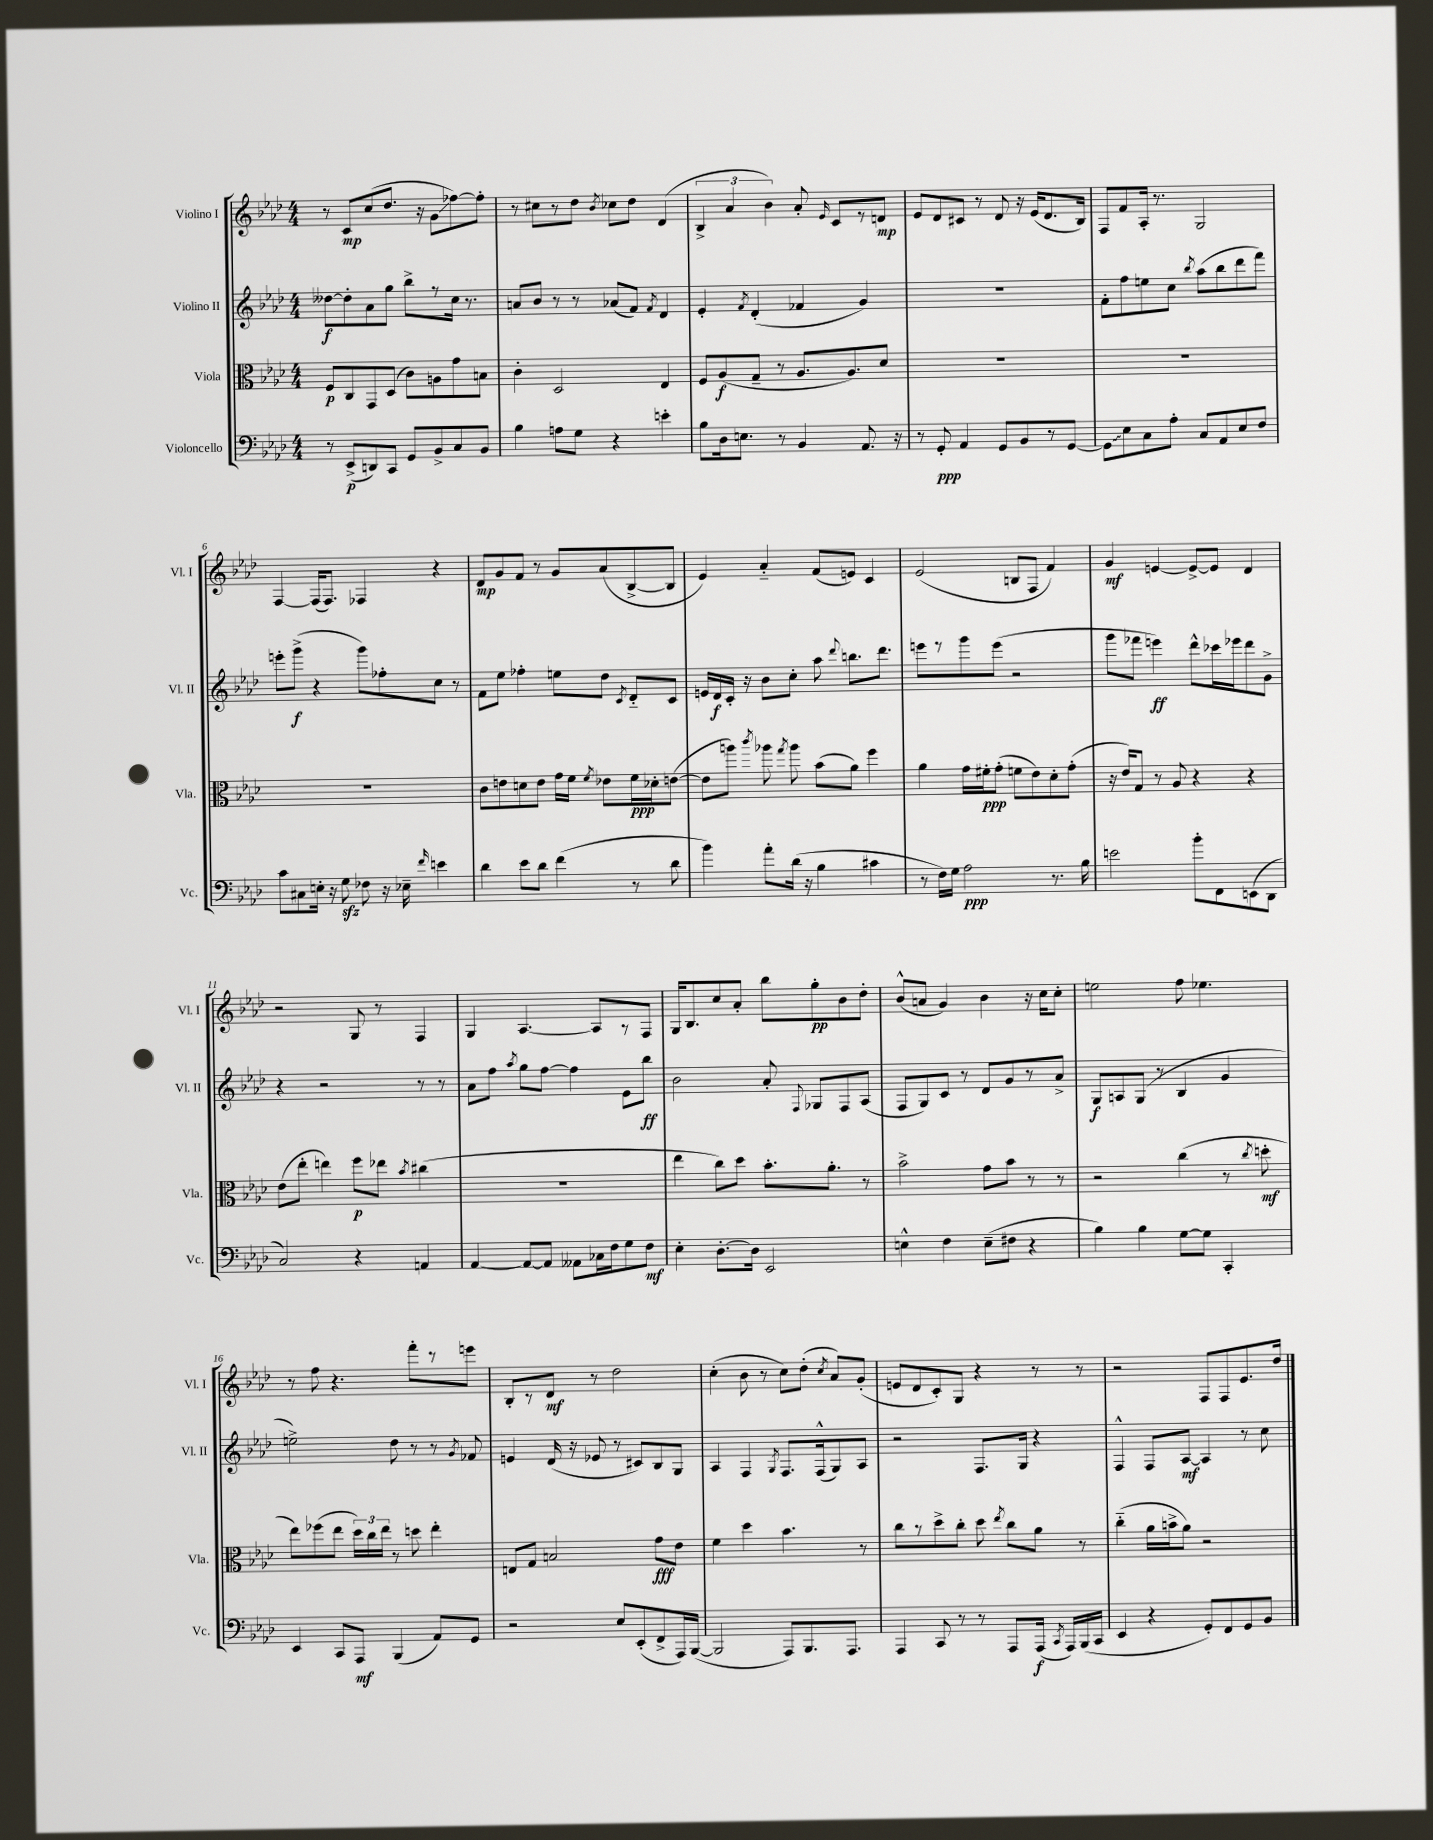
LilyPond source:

<<
\new StaffGroup <<
\new Staff = "s0" \with { instrumentName = "Violino I" shortInstrumentName = "Vl. I" } {
    \clef treble \key aes \major \numericTimeSignature \time 4/4
    \autoBeamOff r8 c'8[\mp c''8( des''8.] r16 g'8[\glissando fes''8~) fes''8]-. |
    r8 cis''8[ r8 des''8] \acciaccatura { bes'8 } ces''8[ des''8] des'4( |
    \tuplet 3/2 { bes4-> aes'4 bes'4) } aes'8-. \grace { ees'16 } c'8[ r8 d'8]\mp |
    ees'8[ des'8 cis'8] r8 des'8 r16 ees'16[( des'8. bes16]) |
    f8[ f'8 aes16]-. r8. g2 |
    f4~ f16[( f8.]) fes4 r4 |
    des'8[\mp g'8 f'8] r8 g'8[ aes'8( bes8~-> bes8] |
    ees'4) aes'4-_ f'8[( e'8]) c'4 |
    ees'2( b8[ f8] f'4) |
    g'4\mf e'4~ e'8[~-> e'8] des'4 |
    r2 g8 r8 f4 |
    g4 aes4.~ aes8[ r8 f8] |
    g16[ bes8. c''8 aes'8]-. bes''8[ g''8-.\pp bes'8 des''8]-. |
    bes'8[-^( a'8] g'4) bes'4 r16 c''16[ c''8]-. |
    e''2 f''8 ees''4. |
    r8 f''8 r4. f'''8[-. r8 e'''8] |
    bes8[-. r8 des'8]\mf r8 des''2 |
    c''4-.( bes'8 r8 c''8[) des''8]-.( \acciaccatura { c''8 } aes'8[) g'8]-.( |
    e'8[ des'8 c'8-.) g8] r4 r8 r8 |
    r2 f8[ f8 ees'8. des''16] \bar "|." |
}
\new Staff = "s1" \with { instrumentName = "Violino II" shortInstrumentName = "Vl. II" } {
    \clef treble \key aes \major \numericTimeSignature \time 4/4
    \autoBeamOff deses''8[~\f deses''8-. aes'8 g''8] bes''8[-> r8 c''16] r8. |
    a'8[ bes'8] r8 r8 aes'8[( f'8]) \acciaccatura { f'8 } des'4 |
    ees'4-. \acciaccatura { f'8 } des'4-.( fes'4 g'4) |
    R1 |
    f'8[-. f''8 e''8 c''8] \acciaccatura { bes''8 } aes''8[( bes''8 des'''8 f'''8]) |
    e'''8[-. g'''8]->\f( r4 g'''8[) fes''8-. c''8] r8 |
    f'8[ ees''8] fes''4-. e''8[ des''8] \acciaccatura { c'8 } des'8[-_ c'8] |
    e'16[ des'16\f c'16]-. r16 bes'8[ c''8]-. aes''8 \appoggiatura { des'''8 } b''8.[ des'''8.] |
    e'''8[ r8 g'''8 e'''8]( r2 |
    g'''8[ fes'''8] e'''4\ff) des'''8[-^ ces'''16 ees'''16 des'''8 g'8]-> |
    r4 r2 r8 r8 |
    aes'8[ f''8] \acciaccatura { aes''8 } g''8[ f''8]~ f''4 ees'8[ bes''8]\ff |
    bes'2 aes'8-. \appoggiatura { f8 } ges8[ f8 aes8]( |
    f8[ g8) c'8] r8 des'8[ g'8 r8 aes'8]-> |
    g8[\f a8 g8]( r8 bes4 g'4 |
    e''2->) des''8 r8 r8 \acciaccatura { g'8 } fes'8 |
    e'4 des'16( r16 ees'8 r8 cis'8[) bes8 g8] |
    aes4 f4 \acciaccatura { g8 } f8.[ f16-^( g8) aes8] |
    r2 f8.[ g16] r4 |
    f4-^ f8[ aes8]~\mf aes4 r8 c''8 \bar "|." |
}
\new Staff = "s2" \with { instrumentName = "Viola" shortInstrumentName = "Vla." } {
    \clef alto \key aes \major \numericTimeSignature \time 4/4
    \autoBeamOff f8[\p c8 g,8 des8]( c'8[) a8 g'8 b8] |
    c'4-. des2 ees4 |
    f8[ aes8\f( g8]-- r8 aes8.[ aes8.) des'8] |
    R1 |
    R1 |
    R1 |
    c'8[ e'8 d'8 e'8] g'16[ f'16] \acciaccatura { f'8 } ees'8[ f'16\ppp des'16-. e'8]~( |
    e'8[ a''8]) \acciaccatura { c'''8 } aes''8 \acciaccatura { g''8 } aes''8 bes'8[( aes'8]) f''4 |
    aes'4 g'16[ fis'16-.\ppp g'8]-.( f'8[ ees'8) des'8-. g'8]-.( |
    r16 ees'16[) g8] r8 aes8 r4 r4 |
    ees'8[( ees''8]-. e''4) f''8[\p ees''8] \acciaccatura { bes'8 } cis''4( |
    R1 |
    ees''4 c''8[) des''8] bes'8.[-. aes'8.]-. r8 |
    bes'2-> g'8[ bes'8] r8 r8 |
    r2 c''4( r8 \acciaccatura { c''8 } d''8-.\mf |
    ees''8[) fes''8( ees''8] \tuplet 3/2 { des''16[) c''16 ees''16] } r8 d''8 ees''4-. |
    e8[ g8] b2 g'8[\fff ees'8] |
    f'4 des''4 bes'4. r8 |
    c''8[ r8 des''8-> c''8]-. des''8 \acciaccatura { ees''8 } c''8[ aes'8] r8 |
    c''4-_( aes'16[ b'16-> aes'8]) r2 \bar "|." |
}
\new Staff = "s3" \with { instrumentName = "Violoncello" shortInstrumentName = "Vc." } {
    \clef bass \key aes \major \numericTimeSignature \time 4/4
    \autoBeamOff r8 ees,8[->\p( d,8) c,8] g,8[ bes,8-> c8 bes,8] |
    bes4 a8[ g8] r4 e'4-. |
    bes8[ des16 e8.] r8 bes,4 aes,8. r16 |
    r8 g,8-.\ppp aes,4 g,8[ bes,8 r8 g,8]~ |
    \once \override Glissando.style = #'zigzag g,8[\glissando ees8 c8 aes8]-. c8[ aes,8 ees8 f8] |
    c'8[ cis8 e16]-. r16 g8\sfz fes8 r16 ees16-- \grace { f'16 } e'4 |
    des'4 ees'8[ des'8] f'4( r8 des'8 |
    bes'4) aes'8[-. des'16]( r16 bes4 cis'4 |
    r8 f16[) g16] aes2\ppp r8. bes16 |
    e'2 bes'8[-. f,8 e,8( des,8] |
    c2) r4 a,4 |
    aes,4~ aes,8[~ aes,8] aeses,8[ ces16 f16 g8 f8]\mf |
    ees4-. des8.[~-. des16] ees,2 |
    e4-^ f4 e8[--( fis8] r4 |
    bes4) bes4 g8[~ g8] c,4-. |
    ees,4 c,8[ aes,,8]\mf bes,,4( aes,8[) g,8] |
    r2 ees8[ ees,8-.( f,8-> aes,,16) bes,,16]~( |
    bes,,2 aes,,8[) bes,,8. aes,,8.] |
    aes,,4 c,8 r8 r8 aes,,8[ aes,,16]\f( \acciaccatura { c,8 } aes,,16[) bes,,16( c,16] |
    ees,4 r4 g,8[-.) f,8 g,8 bes,8] \bar "|." |
}
>>
>>
